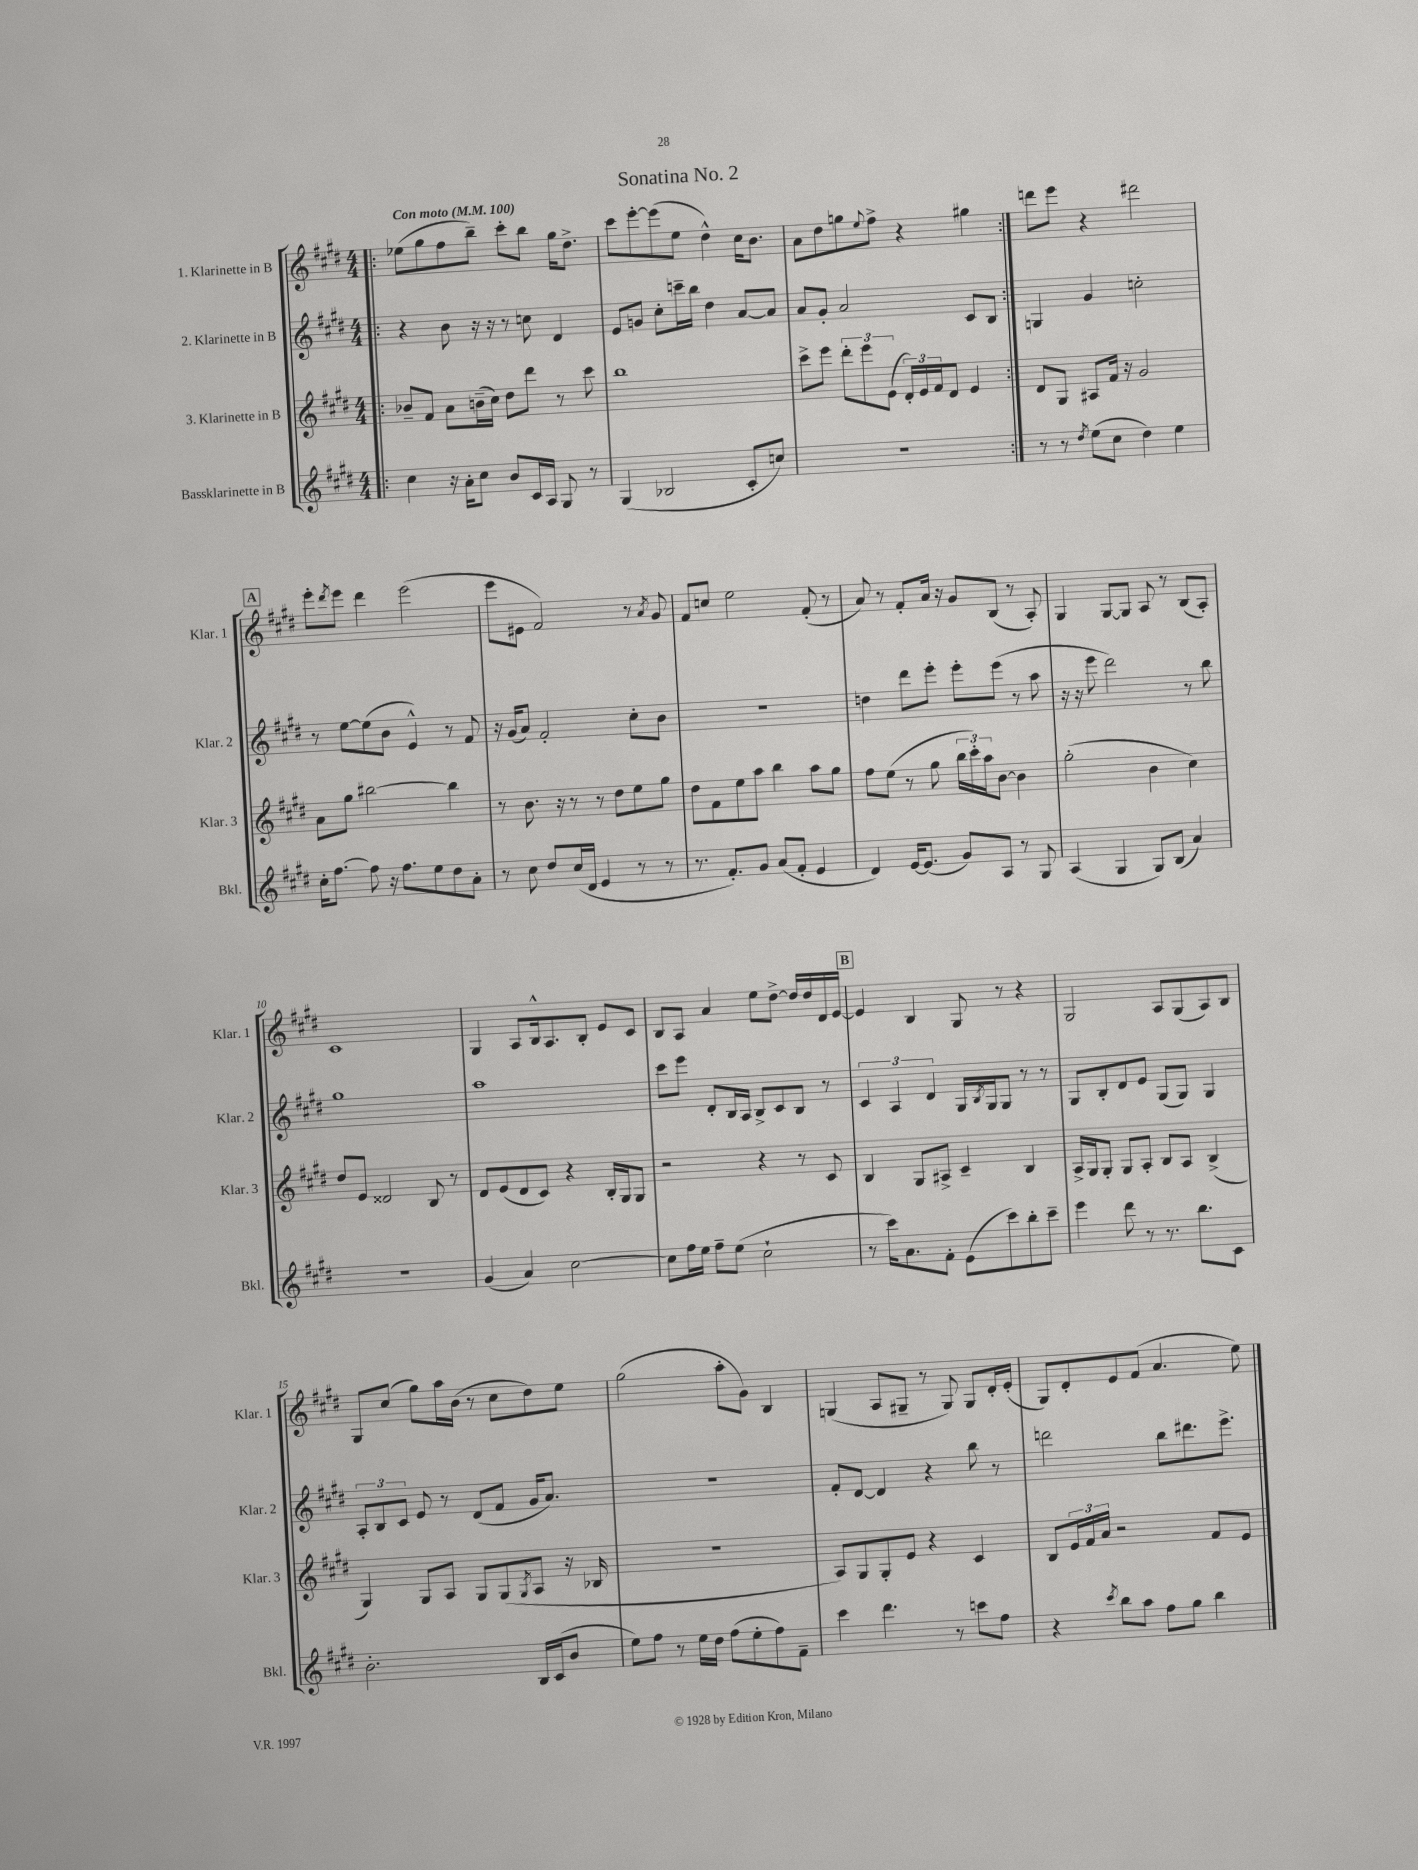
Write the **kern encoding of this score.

**kern	**kern	**kern	**kern
*part4	*part3	*part2	*part1
*staff4	*staff3	*staff2	*staff1
*I"Bassklarinette in B	*I"3. Klarinette in B	*I"2. Klarinette in B	*I"1. Klarinette in B
*I'Bkl.	*I'Klar. 3	*I'Klar. 2	*I'Klar. 1
*clefG2	*clefG2	*clefG2	*clefG2
*k[f#c#g#d#]	*k[f#c#g#d#]	*k[f#c#g#d#]	*k[f#c#g#d#]
*M4/4	*M4/4	*M4/4	*M4/4
*MM100	*MM100	*MM100	*MM100
=1!|:	=1!|:	=1!|:	=1!|:
!	!	!	!LO:TX:a:B:t=Con moto
4cc#\	8b-X~/L	4r	(8ee-X\L
.	8f#/J	.	8gg#\
16r	8a\L	8b\	8ff#\
16a'\KL	.	.	.
8cc#\J	(16bn~\L	16r	8bb~\J)
.	16cc#\JJ)	16r	.
8b/L	8dd#\L	8r	8ccc#'\L
16c#/L	8ddd#\J	8ccn\	8bb\J
16A/JJ	.	.	.
8G#/	8r	4d#/	16gg#\KL
.	.	.	8.dd#^\J
8r	8ccc#\	.	.
=2	=2	=2	=2
(4G#/	1bb	8e/L	8ccc#\L
.	.	8gn/J	[8eee'\
2B-X/	.	8cc#'\L	(8eee\]
.	.	16cccn~\L	8ee\J
.	.	16bb\JJ	.
.	.	4dd#\	4dd#^^\)
8c#'/L	.	[8a/L	16cc#\KL
.	.	.	8.b\J
8ccn/J)	.	8a/J]	.
=3	=3	=3	=3
1r	8ccc#^\L	8a/L	8a\L
.	8eee\J	8g#'/J	8dd#\
.	12ddd#'\L	2a/	8ggn\
.	12eee\	.	.
.	.	.	8qqee/
.	.	.	8ff#^\J
.	(12e\J	.	.
.	24d#'/LL)	.	4r
.	24e/	.	.
.	24f#/J	.	.
.	8d#/J	.	.
.	4e/	8c#/L	4gg#X\
.	.	8B/J	.
=4:|!	=4:|!	=4:|!	=4:|!
8r	8d#/L	4Gn/	8dddn\L
8r	8G#/J	.	8eee\J
8qdd#/	.	.	.
(8ee\L	8A#X/L	4g#/	4r
8cc#\J	16f#/Jk	.	.
.	16r	.	.
4dd#\)	2g#/	2ccn'\	2ddd#X\
4ee\	.	.	.
!!LO:LB:g=z
!!LO:REH:place=s1:t=A
=5	=5	=5	=5
16cc#'\KL	8a\L	8r	8eee'\L
[8.ff#\J	.	.	.
.	.	.	8qddd#/
.	8gg#\J	[8ee\L	8eee\J
8ff#\]	[2bb#X\	(8ee\]	4ddd#\
16r	.	8b\J	.
8.ff#\L	.	.	.
.	.	4e^^/)	(2eee\
8ee\	.	.	.
8dd#\	4bb#\]	8r	.
8a'\J	.	8f#/	.
=6	=6	=6	=6
8r	8r	16r	8eee\L
.	.	(16g#/KL	.
8cc#\	8.b\	8a/J)	8e#X\J
8dd#/L	.	2f#'/	2f#/)
.	16r	.	.
(16cc#/L	8r	.	.
16d#/JJ	.	.	.
4e/	8r	.	.
.	8dd#\L	.	.
8r	8ee\	8cc#'\L	8r
.	.	.	8qa/
8r	8gg#\J	8b\J	8g#/
=7	=7	=7	=7
8.r	8dd#\L	1r	8f#/L
.	8f#\	.	8ccn/J
8.f#'/L)	.	.	.
.	8ee\	.	2ee\
8g#/J	8aa\J	.	.
(8a/L	4bb\	.	.
8f#'/J	.	.	.
4e/	8aa\L	.	(8f#'/
.	8gg#\J	.	8r
=8	=8	=8	=8
4d#/)	8ff#\L	4ddn\	8a/)
.	(8ee\J	.	8r
[16e/KL	8r	8ddd#\L	8f#'/L
(8.e/J]	.	.	.
.	8gg#\	8eee'\J	16a/Jk
.	.	.	16r
8g#/L)	24bb\LL	8eee'\L	8g#/L
.	24ccc#'\)	.	.
.	24aa\J	.	.
8A/J	[8b\J	(8eee\J	(8B/J
8r	4b\]	8r	8r
8G#/	.	8aa\	8A'/)
=9	=9	=9	=9
(4A/	(2gg#'\	16r	4G#/
.	.	16r	.
.	.	8eee\	.
4G#/	.	2ddd#\)	[8G#/L
.	.	.	8G#/J]
8G#/L)	4b\	.	8A/
(8B/J	.	.	8r
4a/)	4cc#\)	8r	(8B/L
.	.	8bb\	8A'/J)
!!LO:LB:g=z
=10	=10	=10	=10
1r	8dd#/L	1gg#	1c#
.	8e/J	.	.
.	2d##X/	.	.
.	8B/	.	.
.	8r	.	.
=11	=11	=11	=11
(4g#/	8d#/L	1aa	4G#/
.	(8e/	.	.
4a/)	8d#/	.	8A/L
.	8c#/J)	.	16B^^/k
.	.	.	8.A/
[2cc#\	4r	.	.
.	.	.	8B'/J
.	16B'/LL	.	8e/L
.	16G#/J	.	.
.	8G#/J	.	8c#/J
=12	=12	=12	=12
8cc#\L]	2r	8ccc#\L	8B/L
16ff#\L	.	8eee\J	8A/J
16ee\JJ	.	.	.
8ff#~\L	.	8d#'/L	4a/
(8ee\J	.	16B/L	.
.	.	16A/JJ	.
2cc#`\	4r	8B^/L	8ee\L
.	.	8c#/	[8dd#^\J
.	8r	8B/J	16dd#/LL]
.	.	.	16dd#/
.	8c#/	8r	16d#/
.	.	.	[16e/JJ
!!LO:REH:place=s1:t=B
=13	=13	=13	=13
8r	4B/	6c#/	4e/]
16ccc#\KL)	.	.	.
.	.	6A/	.
8.a\	.	.	.
.	8G#/L	.	4B/
.	.	6d#/	.
8f#'\J	8A#X^/J	.	.
(8e\L	4c#~/	16G#/LL	8G#/
.	.	8qB/	.
.	.	16G#/J	.
8ccc#\)	.	8G#/J	8r
8bb'\	4B/	8r	4r
8ccc#~\J	.	8r	.
=14	=14	=14	=14
4eee\	16A^/LL	8G#/L	2G#/
.	16G#/J	.	.
.	8G#'/J	8B'/	.
8ddd#\	8G#/L	8d#/	.
8r	8A'/J	8e/J	.
8.r	8B/L	(8G#/L	8A/L
.	8A/J	8G#/J)	(8G#/
8.bb\L	.	.	.
.	(4B^/	4G#/	8A/)
8c#\J	.	.	8B/J
!!LO:LB:g=z
=15	=15	=15	=15
2.b'\	4G#/)	12A'/L	8G#/L
.	.	12B/	.
.	.	.	(8cc#/J
.	.	12c#/J	.
.	8G#/L	8e/	8gg#\L)
.	8A/J	8r	16aa\L
.	.	.	(16b\JJ
.	8G#/L	(8d#/L	8r
.	(8G#/	8f#/J	8cc#\L
.	8qG#/	.	.
16B/LL	8A/J	16g#/KL	8dd#\)
(16c#/J	.	8.a/J)	.
8b/J	16r	.	8ee\J
.	16B-X/	.	.
=16	=16	=16	=16
8ee\L)	1r	1r	(2gg#\
8ff#\J	.	.	.
8r	.	.	.
16ee\LL	.	.	.
16dd#\JJ	.	.	.
(8ff#\L	.	.	8aa'\L
8ee'\	.	.	8g#\J)
8ff#\)	.	.	4B/
8f#~\J	.	.	.
=17	=17	=17	=17
4ccc#\	8A/L)	8f#'/L	(4Gn/
.	8G#/	[8d#/J	.
4.ddd#\	8G#'/	4d#/]	8A/L
.	8e/J	.	8G#X~/J
.	4r	4r	8r
8r	.	.	8G#/)
8cccn\L	4c#/	8bb\	8G#/L
8ff#\J	.	8r	16d#'/L
.	.	.	(16e'/JJ
=18	=18	=18	=18
4r	8B/L	2dddn\	8G#/L)
.	24e/L	.	8d#'/
.	24f#/	.	.
.	24a/JJ	.	.
8qccc#/	.	.	.
8bb\L	2r	.	8e/
8aa\J	.	.	(8f#/J
8ff#\L	.	8bb\L	4.a/
8gg#\J	.	8.ddd#X\	.
4bb\	8f#/L	.	.
.	.	8.eee^\J	.
.	8e/J	.	8ee\)
==	==	==	==
*-	*-	*-	*-
